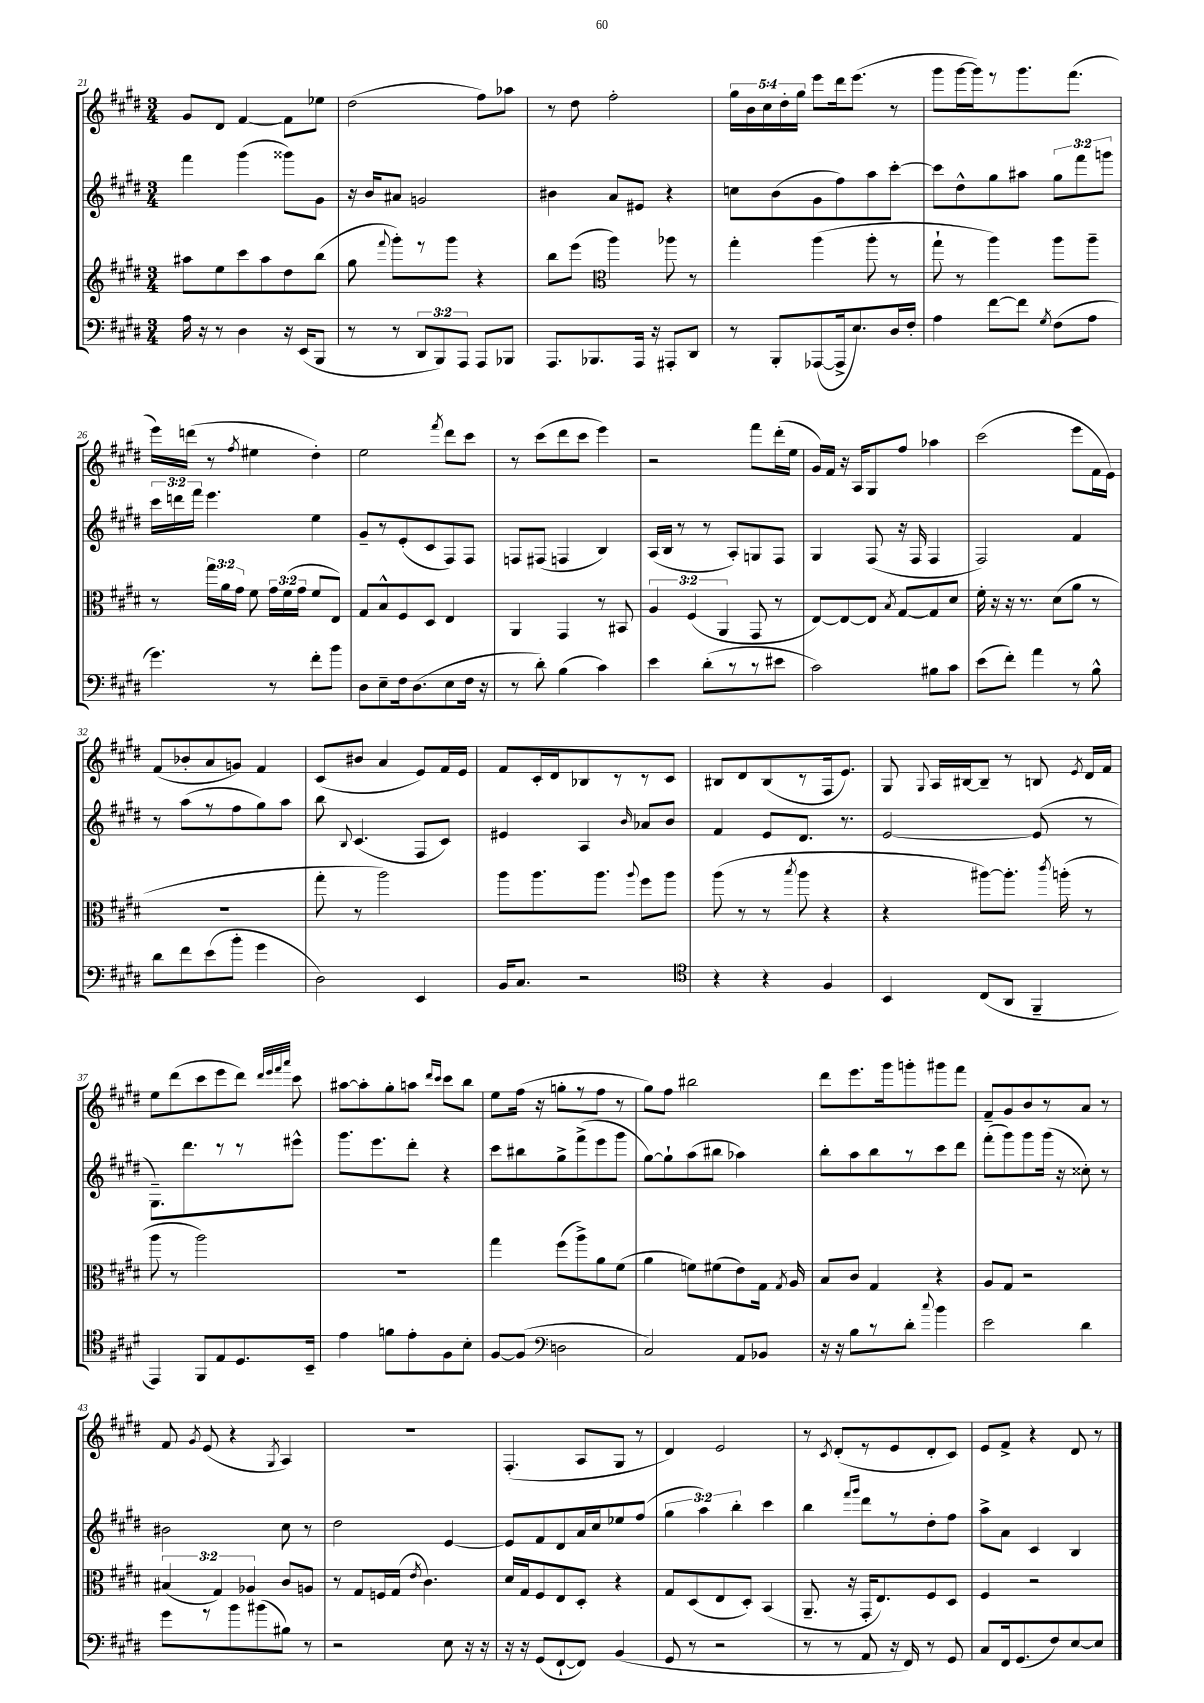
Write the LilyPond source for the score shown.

<<
\new StaffGroup <<
\new Staff = "s0" {
    \clef treble \key e \major \numericTimeSignature \time 3/4 \override Staff.TupletNumber.text = #tuplet-number::calc-fraction-text
    \autoBeamOff gis'8[ dis'8] fis'4~ fis'8[ ees''8] |
    dis''2( fis''8[) aes''8] |
    r8 dis''8 fis''2-. |
    \tuplet 5/4 { gis''16[ b'16 cis''16 dis''16-. gis''16] } e'''8[ dis'''16 e'''8.]( r8 |
    gis'''8[ gis'''16~ gis'''16) r8 gis'''8. fis'''8.]( |
    e'''16[) d'''16]( r8 \acciaccatura { fis''8 } eis''4 dis''4-.) |
    e''2 \acciaccatura { fis'''8 } dis'''8[ cis'''8] |
    r8 cis'''8[( dis'''8 cis'''8] e'''4) |
    r2 fis'''8[ dis'''16-.( e''16] |
    gis'16[) fis'16] r16 a16[ gis8 fis''8] aes''4 |
    cis'''2( e'''8[ fis'16 e'16]) |
    fis'8[( bes'8-. a'8 g'8]) fis'4 |
    cis'8[( bis'8] a'4 e'8[) fis'16 e'16] |
    fis'8[ cis'16-. dis'16 bes8 r8 r8 cis'8] |
    bis8[ dis'8 bis8( r8 fis16 e'8.]) |
    gis8 \appoggiatura { gis8 } a16[ bis16~ bis8]-- r8 b8 \acciaccatura { e'8 } dis'16[ fis'16] |
    e''8[ dis'''8( cis'''8 e'''8 dis'''8]) \grace { dis'''32[ e'''32 fis'''32 a'''32] } cis'''8 |
    ais''8[~ ais''8-. gis''8-. a''8] \grace { dis'''16[ cis'''16] } cis'''8[ b''8] |
    e''8[ fis''16]( r16 g''8[-. r8 fis''8] r8 |
    gis''8[) fis''8] bis''2 |
    dis'''8[ e'''8. gis'''16 g'''8-. gis'''8 fis'''8] |
    fis'8[-- gis'8 b'8 r8 a'8] r8 |
    fis'8 \acciaccatura { gis'8 } e'8( r4 \acciaccatura { gis8 } a4) |
    R2. |
    fis4.-.( a8[ gis8] r8 |
    dis'4) e'2 |
    r8 \acciaccatura { cis'8 } dis'8[-.( r8 e'8 dis'8-. cis'8]) |
    e'8[ fis'8]-> r4 dis'8 r8 \bar "|." |
}
\new Staff = "s1" {
    \clef treble \key e \major \numericTimeSignature \time 3/4 \override Staff.TupletNumber.text = #tuplet-number::calc-fraction-text
    \autoBeamOff fis'''4 gis'''4( gisis'''8[) gis'8] |
    r16 b'16[ ais'8] g'2 |
    bis'4 a'8[ eis'8] r4 |
    c''8[ b'8( gis'8 fis''8) a''8 cis'''8]~-. |
    cis'''8[ dis''8-^ gis''8 ais''8] \tuplet 3/2 { gis''8[ fis'''8 g'''8] } |
    \tuplet 3/2 { cis'''16[ d'''16 fis'''16] } e'''4. e''4 |
    gis'8[-- r8 e'8-.( cis'8 fis8) fis8] |
    f8[ fis8]( f4 b4) |
    a16[( b16] r8 r8 a8[-.) g8 fis8] |
    gis4 fis8( r16 fis16 fis4 |
    fis2) fis'4 |
    r8 a''8[( r8 fis''8 gis''8) a''8] |
    b''8 \appoggiatura { b8 } cis'4.( fis8[ cis'8]) |
    eis'4 a4 \grace { b'16 } aes'8[ b'8] |
    fis'4 e'8[ dis'8.] r8. |
    e'2~ e'8( r8 |
    gis8.[--) dis'''8. r8 r8 eis'''8]-^ |
    gis'''8.[ e'''8. dis'''8]-. r4 |
    cis'''8[ bis''8 gis''8-> fis'''8->( e'''8 gis'''8] |
    gis''8[~) gis''8-! a''8( bis''8] aes''4) |
    b''8[-. a''8 b''8 r8 cis'''8 dis'''8] |
    fis'''8[-.( gis'''8) gis'''8 gis'''16]( r16 cisis''8-.) r8 |
    bis'2 cis''8 r8 |
    dis''2 e'4~ |
    e'8[ fis'8 dis'8 a'16 cis''16 ees''8 fis''8]( |
    \tuplet 3/2 { gis''4 a''4) b''4-. } cis'''4 |
    b''4 \grace { fis'''16[ gis'''16] } dis'''8[ r8 dis''8-. fis''8] |
    a''8[-> a'8] cis'4 b4 \bar "|." |
}
\new Staff = "s2" {
    \clef treble \key e \major \numericTimeSignature \time 3/4 \override Staff.TupletNumber.text = #tuplet-number::calc-fraction-text
    \autoBeamOff ais''8[ e''8 cis'''8 ais''8 dis''8 b''8]( |
    gis''8 \appoggiatura { fis'''8 } gis'''8[-.) r8 gis'''8] r4 |
    b''8[ e'''8]( \clef alto a''4) aes''8 r8 |
    gis''4-. a''4( a''8-. r8 |
    gis''8-! r8 a''4) a''8[ a''8]-- |
    r8 \tuplet 3/2 { gis''16[ a'16 gis'16] } fis'8 \tuplet 3/2 { gis'16[ fis'16( gis'16] } fis'8[ e8]) |
    gis8[ b8-^ fis8 dis8] e4 |
    a,4 gis,4 r8 bis,8 |
    \tuplet 3/2 { a4 fis4( a,4 } gis,8 r8 |
    e8[~) e8~ e8] \acciaccatura { b8 } gis8[~ gis8 dis'8] |
    fis'16-. r16 r16 r8. dis'8[( a'8] r8 |
    R2. |
    gis''8-. r8 a''2) |
    a''8[ a''8. a''8.] \appoggiatura { a''8 } fis''8[ a''8] |
    a''8( r8 r8 \acciaccatura { b''8 } a''8 r4 |
    r4 ais''8[~) ais''8.]-. \acciaccatura { cis'''8 } a''16-.( r8 |
    a''8 r8 a''2) |
    R2. |
    gis''4 fis''8[( a''8->) a'8 fis'8]( |
    a'4 f'8[) fis'8( e'8) gis16] \acciaccatura { gis8 } a16 |
    b8[ cis'8] gis4 r4 |
    a8[ gis8] r2 |
    \tuplet 3/2 { bis4( gis4) aes4 } cis'8[ a8] |
    r8 gis8[ f16 gis16]( \acciaccatura { e'8 } cis'4.) |
    dis'16[ gis16 fis8 e8 dis8]-. r4 |
    gis8[ dis8( e8 dis8]-.) b,4( |
    a,8.-- r16 gis,16[-. e8.) fis8 dis8] |
    fis4 r2 \bar "|." |
}
\new Staff = "s3" {
    \clef bass \key e \major \numericTimeSignature \time 3/4 \override Staff.TupletNumber.text = #tuplet-number::calc-fraction-text
    \autoBeamOff a16 r16 r8 dis4 r16 e,16[( b,,8] |
    r8 r8 \tuplet 3/2 { dis,8[ b,,8) a,,8] } a,,8[ bes,,8] |
    a,,8.[ bes,,8. a,,16] r16 ais,,8[-. dis,8] |
    r8 b,,8[-. aes,,8~( aes,,16-> e8.) dis16 fis16]-. |
    a4 fis'8[~ fis'8] \acciaccatura { gis8 } fis8[( a8] |
    gis'4.) r8 fis'8[-. b'8] |
    dis8[ e8-- fis16 dis8.( e8 fis16] r16 |
    r8 dis'8-.) b4( cis'4) |
    e'4 dis'8[-.( r8 r8 eis'8] |
    cis'2) bis8[ cis'8] |
    e'8[( fis'8]-.) a'4 r8 b8-^ |
    dis'8[ fis'8 e'8( b'8]-. gis'4 |
    dis2) e,4 |
    b,16[ cis8.] r2 |
    \clef tenor r4 r4 fis4 |
    b,4 cis8[( a,8] fis,4-- |
    e,4) fis,8[ e8 dis8. b,16]-- |
    e'4 f'8[ e'8-. fis8 b8]-. |
    fis8[~ fis8]( \clef bass d2 |
    cis2) a,8[ bes,8] |
    r16 r16 b8[ r8 dis'8]-. \appoggiatura { cis''8 } b'4 |
    e'2 dis'4 |
    gis'8[ r8 b'8 bis'8( bis8]) r8 |
    r2 e8 r16 r16 |
    r16 r16 gis,8[( fis,8~-! fis,8]) b,4( |
    gis,8 r8 r2 |
    r8 r8 a,8 r16 fis,16) r8 gis,8 |
    cis8[ fis,16 gis,8.( fis8) e8~ e8] \bar "|." |
}
>>
>>
\layout { \context { \Score currentBarNumber = #21 } }
